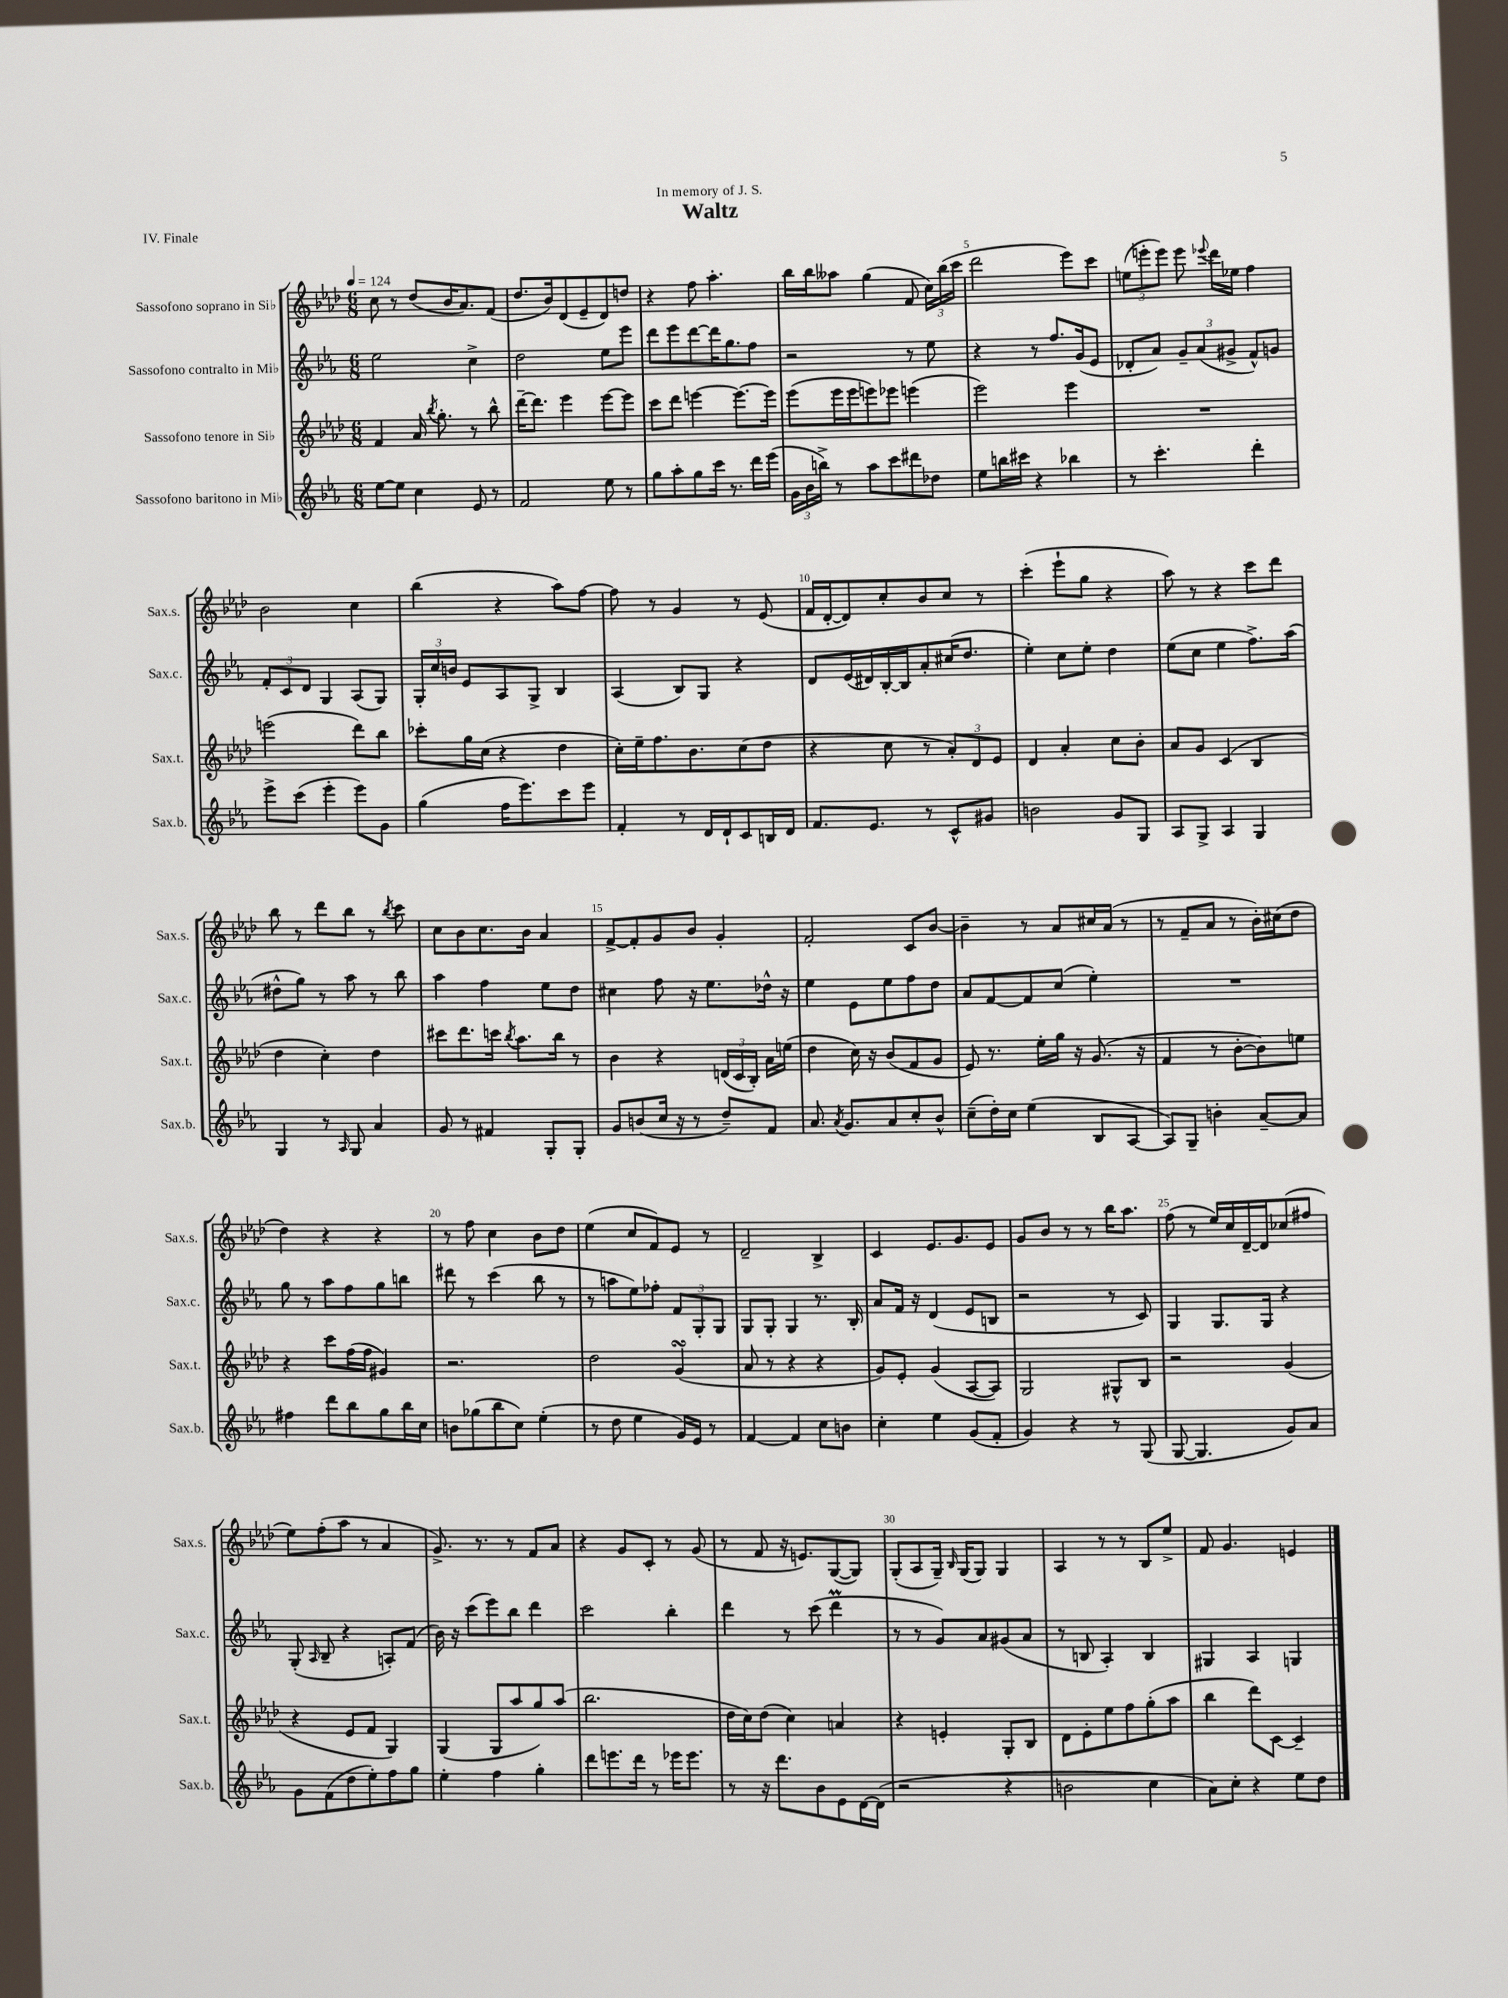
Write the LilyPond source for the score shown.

\header { title = "Waltz" dedication = "In memory of J. S." piece = "IV. Finale" }
<<
\new StaffGroup <<
\new Staff = "s0" \with { instrumentName = "Sassofono soprano in Sib" shortInstrumentName = "Sax.s." } {
    \clef treble \key aes \major \numericTimeSignature \time 6/8 \tempo 4 = 124
    \autoBeamOff c''8 r8 des''8[( bes'16 aes'8.) f'8]( |
    des''8.[ bes'16) des'8( ees'8-- des'8) d''8] |
    r4 f''8 aes''4.-. |
    bes''16[ bes''16 aeses''8] g''4( f'8 \tuplet 3/2 { c''16[) bes''16( c'''16] } |
    des'''2 ees'''8[) c'''8] |
    \tuplet 3/2 { e''8[( e'''8-. e'''8]) } e'''8 \appoggiatura { ees'''8 } des'''16[ ees''16] f''4 |
    bes'2 c''4 |
    bes''4( r4 aes''8[) f''8]~ |
    f''8 r8 g'4 r8 ees'8( |
    f'16[ des'16~-. des'8) c''8-. bes'8 c''8] r8 |
    c'''4-.( ees'''8[-! g''8] r4 |
    aes''8) r8 r4 c'''8[ des'''8] |
    bes''8 r8 des'''8[ bes''8] r8 \acciaccatura { bes''8 } c'''8 |
    c''8[ bes'8 c''8. bes'16] aes'4 |
    f'8[~-> f'8-. g'8 bes'8] g'4-. |
    f'2-. c'8[ bes'8]~ |
    bes'4-- r8 aes'8[ cis''16 aes'16]( r8 |
    r8 f'8[-- aes'8] r8 bes'16[-.) cis''16( des''8] |
    des''4) r4 r4 |
    r8 f''8 c''4 bes'8[ des''8] |
    ees''4( c''8[ f'8) ees'8] r8 |
    des'2-- bes4-> |
    c'4 ees'8.[ g'8. ees'8] |
    g'8[ bes'8] r8 r8 bes''16[ aes''8.] |
    f''8( r8 ees''16[) c''16 des'16~-- des'16 ces''8( fis''8] |
    ees''8[) f''8-.( aes''8] r8 aes'4 |
    g'8.->) r8. r8 f'8[ aes'8] |
    r4 g'8[ c'8]-. r8 g'8( |
    r8 f'8 r16 e'8.[) g8~( g8]) |
    g8[-.( aes8 g16]--) \grace { bes16 } g16[( g8]) g4 |
    aes4 r8 r8 bes8[ ees''8]-> |
    f'8 g'4. e'4 \bar "|." |
}
\new Staff = "s1" \with { instrumentName = "Sassofono contralto in Mib" shortInstrumentName = "Sax.c." } {
    \clef treble \key ees \major \numericTimeSignature \time 6/8
    \autoBeamOff ees''2 c''4-> |
    d''2 ees''8[ ees'''8] |
    d'''8[ ees'''8 d'''8~ d'''16 g''8. f''8] |
    r2 r8 ees''8 |
    r4 r8 f''8.[ g'16( ees'8] |
    des'8[-. aes'8]) \tuplet 3/2 { g'8[-- aes'8( gis'8]-> } f'8[-^) g'8] |
    \tuplet 3/2 { f'8[-. c'8 d'8] } g4 aes8[( g8]) |
    \tuplet 3/2 { g16[-. c''16 b'16] } ees'8[ aes8 g8]-> bes4 |
    aes4( bes8[) g8] r4 |
    d'8[ ees'16( dis'16) bes16~-. bes16 aes'8-. cis''16( d''8.] |
    ees''4-.) c''8[ ees''8]-. d''4 |
    ees''8[( c''8] ees''4 f''8.[->) aes''16]( |
    dis''8[-^ g''8]) r8 aes''8 r8 bes''8 |
    aes''4 f''4 ees''8[ d''8] |
    cis''4 f''8 r16 ees''8.[ des''16]-^ r16 |
    ees''4 ees'8[ ees''8 f''8 d''8] |
    aes'8[ f'8~ f'8 c''8]( ees''4-.) |
    R2. |
    g''8 r8 aes''8[ f''8 g''8 b''8] |
    dis'''8 r8 c'''4( bes''8 r8 |
    r8 a''8[ ees''8) fes''8]-. \tuplet 3/2 { f'8[ g8-. g8] } |
    g8[ g8]-. g4 r8. bes16-. |
    aes'8[ f'16] r16 d'4( ees'8[ b8] |
    r2 r8 c'8) |
    g4 g8.[ g16] r4 |
    g8-.( \grace { aes16 } bes8-- r4 a8[-.) f'8]( |
    bes'16) r16 c'''8[( ees'''8) bes''8] d'''4 |
    c'''2 bes''4-. |
    d'''4 r8 c'''8( d'''4\prall |
    r8 r8 g'8[) aes'8 gis'8( aes'8] |
    r8 b8 aes4-.) b4 |
    gis4 aes4 g4 \bar "|." |
}
\new Staff = "s2" \with { instrumentName = "Sassofono tenore in Sib" shortInstrumentName = "Sax.t." } {
    \clef treble \key aes \major \numericTimeSignature \time 6/8
    \autoBeamOff f'4 aes'16 \acciaccatura { bes''8 } g''8.-. r8 bes''8-^ |
    des'''16[~-- des'''8.] ees'''4 ees'''8[~ ees'''8] |
    c'''8[ des'''8] e'''4~ e'''8.[~ e'''16] |
    ees'''8[( ees'''16 ees'''16 e'''8) ees'''8] e'''4( |
    ees'''2) ees'''4 |
    R2. |
    e'''2( des'''8[) bes''8] |
    ces'''8[-. g''16 c''16]( r4 des''4 |
    c''16[-.) ees''16-- f''8. bes'8. c''8( des''8] |
    r4 c''8 r8 \tuplet 3/2 { aes'8[-.) des'8 ees'8] } |
    des'4 aes'4-. c''8[ bes'8]-. |
    aes'8[ g'8] c'4( bes4 |
    des''4 c''4-.) des''4 |
    cis'''8[ des'''8. c'''16] \acciaccatura { bes''8 } aes''8.[ bes''16] r8 |
    bes'4 r4 \tuplet 3/2 { d'16[( c'16 bes16]-.) } aes'16[ e''16]( |
    des''4 c''16) r16 bes'8[( f'8 g'8] |
    ees'8) r8. ees''16[-. g''16] r16 g'8.( r16 |
    f'4 r8 bes'8[~-. bes'8) e''8] |
    r4 c'''8[ f''16( f''16] gis'4) |
    r2. |
    des''2 g'4\turn( |
    aes'8 r8 r4 r4 |
    g'8[) ees'8]-. g'4( aes8[~ aes8]) |
    g2 gis8[-^ bes8] |
    r2 g'4( |
    r4 ees'8[ f'8] g4) |
    g4( g8[ aes''8 g''8) aes''8]( |
    bes''2. |
    des''16[ c''16) des''8]( c''4) a'4 |
    r4 e'4-. g8[-. bes8] |
    des'8[ ees'8-. ees''8 f''8 g''8-.( aes''8] |
    bes''4 des'''8[) c'8]~ c'4-- \bar "|." |
}
\new Staff = "s3" \with { instrumentName = "Sassofono baritono in Mib" shortInstrumentName = "Sax.b." } {
    \clef treble \key ees \major \numericTimeSignature \time 6/8
    \autoBeamOff ees''8[~ ees''8] c''4 ees'8 r8 |
    f'2 ees''8 r8 |
    g''8[ aes''8-. g''8 c'''16] r8. d'''16[ ees'''16]( |
    \tuplet 3/2 { g'16[ bes'16 b''16]->) } r8 aes''8[ c'''8 dis'''8 des''8] |
    ees''8[ b''16 cis'''16] r4 bes''4 |
    r8 c'''4.-. d'''4-. |
    ees'''8[-> c'''8]( ees'''4-. ees'''8[) g'8] |
    g''4( f''16[ ees'''8.) c'''8 ees'''8] |
    f'4-. r8 d'16[ d'16-! c'8 b16 d'16] |
    f'8.[ ees'8.] r8 c'8[-^ gis'8] |
    b'2 g'8[ g8] |
    aes8[ g8]-> aes4 g4 |
    g4 r8 \grace { aes16 } g8 aes'4 |
    g'8 r8 fis'4 g8[-. g8]-. |
    g'8[ b'8( c''16] r16 r8 d''8[--) f'8] |
    aes'8. \acciaccatura { aes'8 } g'8.[ aes'8 c''8-. bes'8]-^ |
    c''8[--( d''16-.) c''16] ees''4( bes8[ aes8]~ |
    aes8[) g8]-- b'4-. aes'8[~-- aes'8] |
    fis''4 d'''8[ bes''8 g''8 bes''16 c''16] |
    b'8[ ges''8( bes''8 c''8]) ees''4-.( |
    r8 d''8 ees''4 g'16[) ees'16] r8 |
    f'4~ f'4 c''8[ b'8] |
    c''4-. ees''4 g'8[( f'8]-. |
    g'4) r4 r8 g8( |
    g8~ g4. g'8[) aes'8] |
    g'8[ f'8( d''8 ees''8-.) f''8 g''8] |
    ees''4-. f''4 g''4-. |
    d'''8[ e'''8. d'''16] r8 ees'''16[ ees'''8.] |
    r8 r16 d'''8.[ bes'8 ees'8 d'16~ d'16]( |
    r2 r4 |
    b'2 c''4 |
    aes'8[) c''8]-. r4 ees''8[ d''8] \bar "|." |
}
>>
>>
\layout { \context { \Score \override BarNumber.break-visibility = ##(#f #t #t) barNumberVisibility = #(every-nth-bar-number-visible 5) } }
